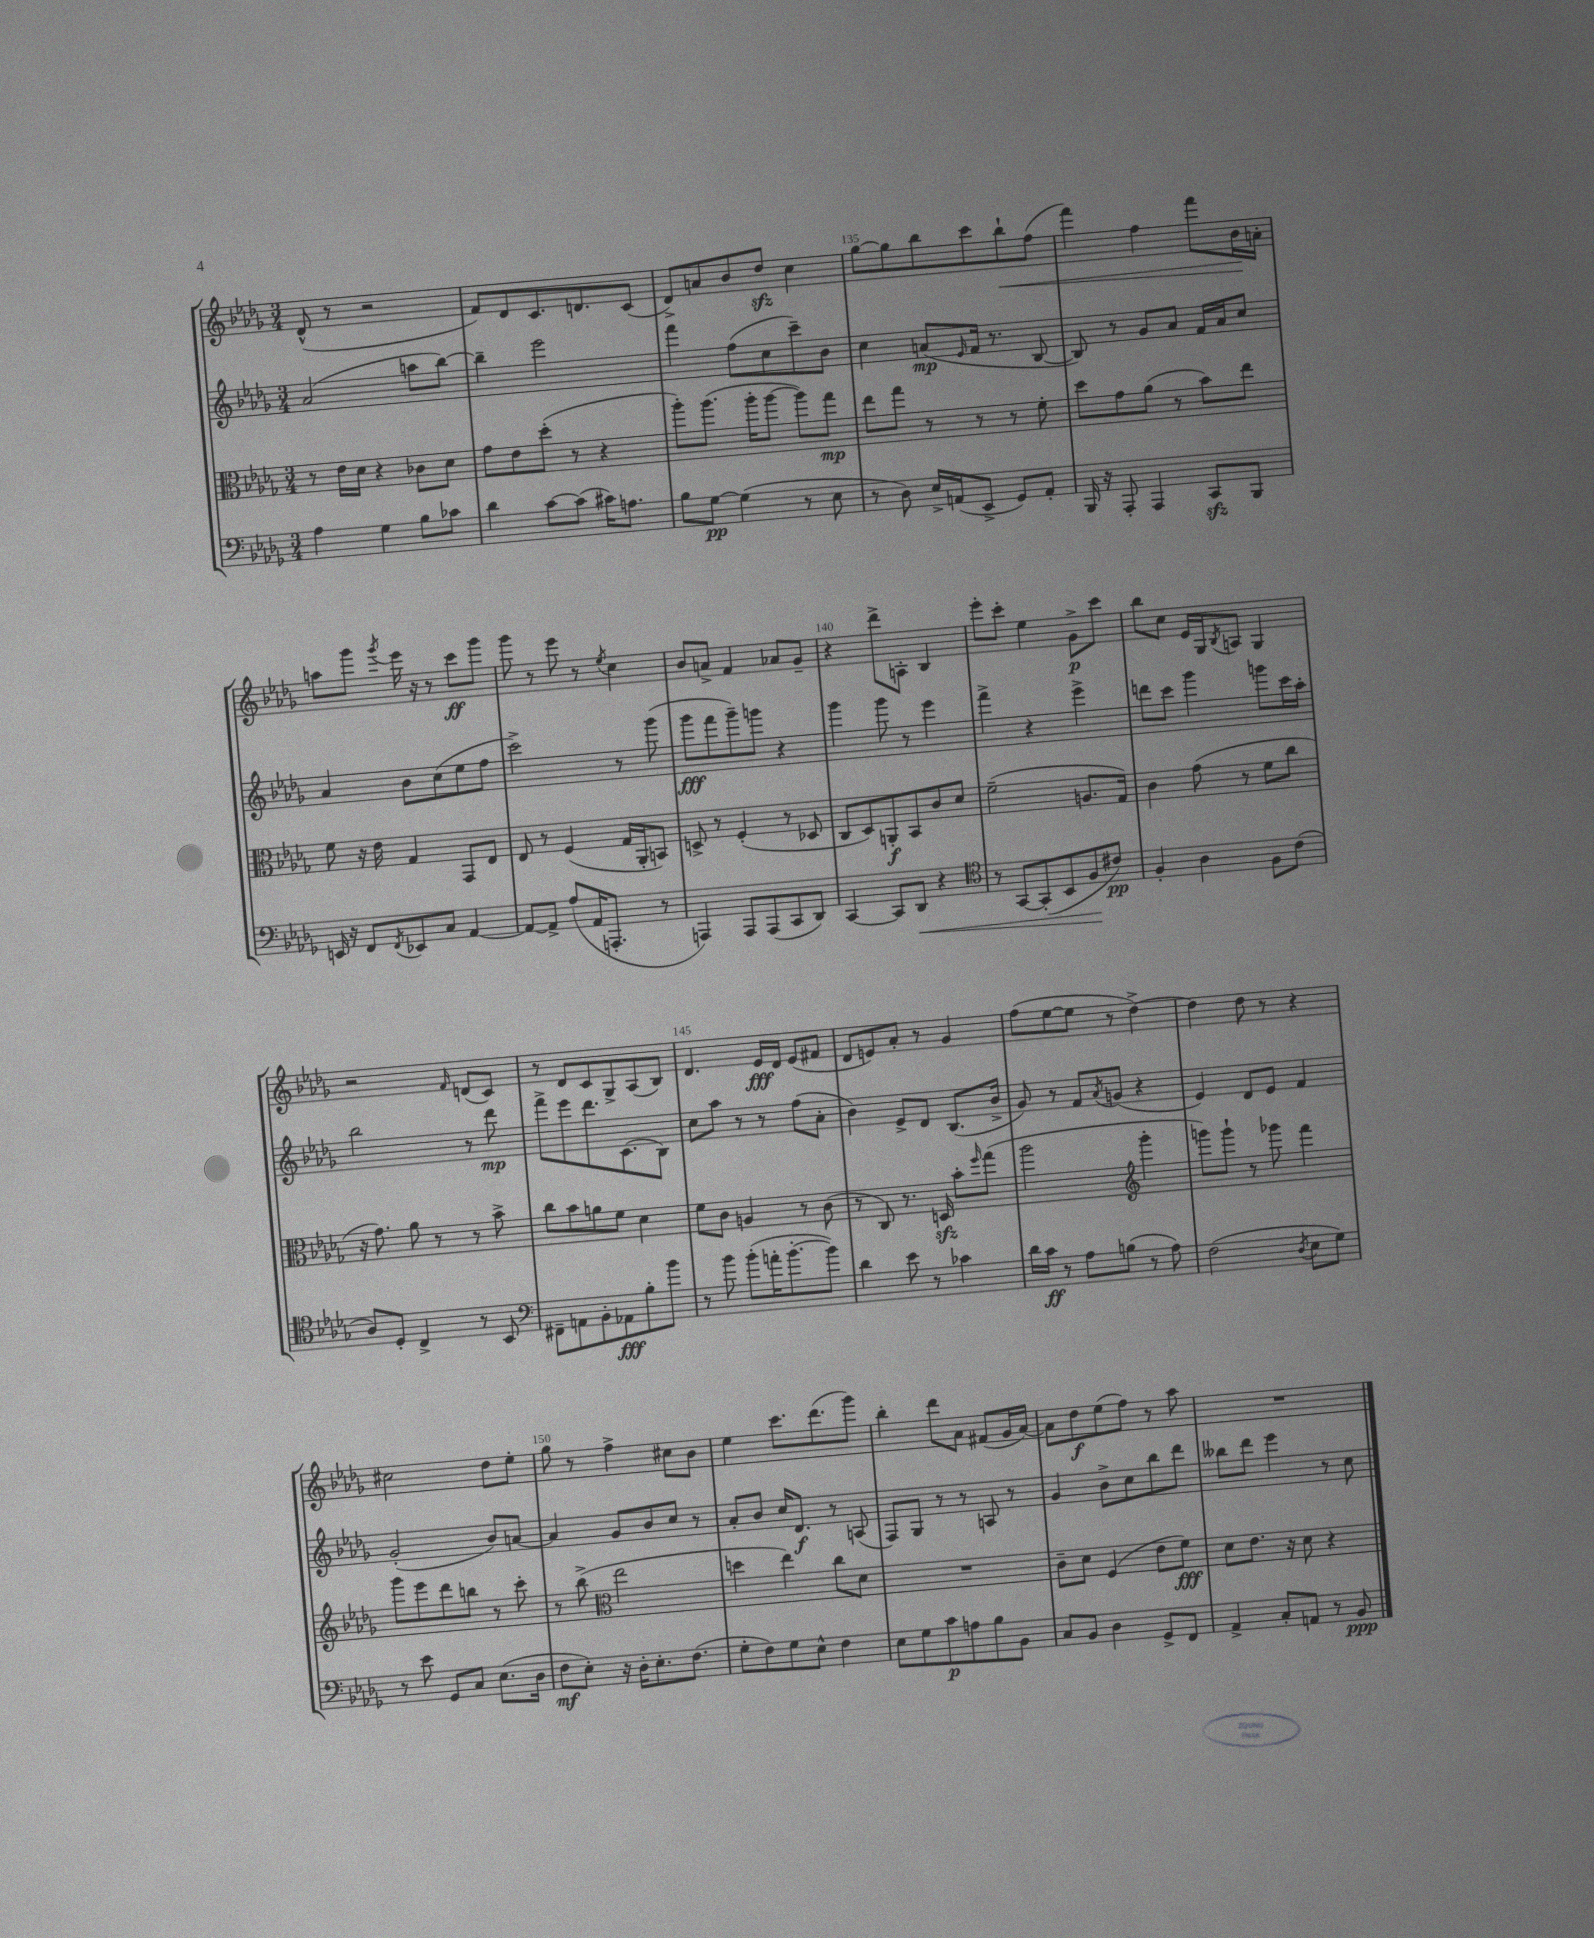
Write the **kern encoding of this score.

**kern	**dynam	**kern	**dynam	**kern	**dynam	**kern	**dynam
*part4	*part4	*part3	*part3	*part2	*part2	*part1	*part1
*staff4	*staff4	*staff3	*staff3	*staff2	*staff2	*staff1	*staff1
*clefF4	*	*clefC3	*	*clefG2	*	*clefG2	*
*k[b-e-a-d-g-]	*	*k[b-e-a-d-g-]	*	*k[b-e-a-d-g-]	*	*k[b-e-a-d-g-]	*
*M3/4	*	*M3/4	*	*M3/4	*	*M3/4	*
=132	=132	=132	=132	=132	=132	=132	=132
4A-\	.	8r	.	(2a-/	.	(8d-^^/	.
.	.	16e-\LL	.	.	.	8r	.
.	.	16d-\JJ	.	.	.	.	.
4G-\	.	4r	.	.	.	2r	.
8B-\L	.	8c-X\L	.	8aan\L	.	.	.
8c-X\J	.	8d-\J	.	[8bb-\J)	.	.	.
=133	=133	=133	=133	=133	=133	=133	=133
4d-\	.	8g-\L	.	4bb-~\]	.	8f/L)	.
.	.	8e-\	.	.	.	8d-/	.
[8c\L	.	(8dd-'\J	.	2eee-\	.	8.c/	.
(8c\J]	.	8r	.	.	.	.	.
.	.	.	.	.	.	8.dn/	.
16c#X\KL)	.	4r	.	.	.	.	.
8.An\J	.	.	.	.	.	.	.
.	.	.	.	.	.	(8c/J	.
=134	=134	=134	=134	=134	=134	=134	=134
8B-\L	.	8aa-'\L)	.	4fff\	.	8d-^/L)	.
[8G-\J	pp	(8.aa-\J	.	.	.	8an/	.
(4G-\]	.	.	.	(8ff\L	.	8b-/	.
.	.	16aa-'\KL	.	.	.	.	.
.	.	[8aa-\J	.	8cc\	.	8dd-zz/J	.
8r	.	8aa-\L])	.	8ccc~\)	.	4cc\	.
8E-\	.	8gg-\J	mp	8b-\J	.	.	.
=135	=135	=135	=135	=135	=135	=135	=135
8r	.	8ee-\L	.	4cc\	.	[8gg-\L	.
8D-\)	.	8gg-\J	.	.	.	8gg-\]	.
16E-^/LL	.	8r	.	(8an/L	mp	8bb-\	.
(16AAn/J	.	.	.	.	.	.	.
.	.	.	.	16qqe-/	.	.	.
8EE-^/J	.	8r	.	16f/Jk	.	8ccc\	.
.	.	.	.	8.r	.	.	.
!	!	!	!	!	!	!	!LO:HP:b
8GG-/L)	.	8r	.	.	.	8bb-`\	<
8AA'/J	.	8f'\	.	[8B-/	.	(8ff\J	.
=136	=136	=136	=136	=136	=136	=136	=136
16BBB-/	.	8dd-\L	.	8B-/])	.	4fff\)	.
16r	.	.	.	.	.	.	.
8AAA-'/	.	8g-\	.	8r	.	.	.
4AAA-/	.	(8a-\J	.	8g-/L	.	4ff\	.
.	.	8r	.	8a-/J	.	.	.
8CCzz/L	.	8b-\L)	.	16f/LL	.	8fff\L	.
.	.	.	.	16a-/J	.	.	.
8BBB-/J	.	8ee-\J	.	8cc/J	.	16b-\L	.
.	.	.	.	.	.	16an'\JJ	[
!!LO:LB:g=z
=137	=137	=137	=137	=137	=137	=137	=137
16EEn/	.	8f\	.	4a-/	.	8aan\L	.
16r	.	.	.	.	.	.	.
8FF/L	.	16r	.	.	.	8ggg-\J	.
.	.	16e-\	.	.	.	.	.
8qFF/	.	.	.	.	.	8qggg-/	.
8EE-X/	.	4G-/	.	8b-\L	.	16eee-\	.
.	.	.	.	.	.	16r	.
8C/J	.	.	.	(8cc\	.	8r	.
[4AA-/	.	8GG-/L	.	8ee-\	.	8ccc\L	ff
.	.	8E-/J	.	8ff\J	.	8ggg-\J	.
=138	=138	=138	=138	=138	=138	=138	=138
8AA-/L_	.	8E-/	.	2ccc^\)	.	8ggg-\	.
8AA-^/J]	.	8r	.	.	.	8r	.
(8A-/L	.	(4F/	.	.	.	8eee-\	.
16AA-/K	.	.	.	.	.	8r	.
8.AAAn'/J	.	.	.	.	.	.	.
.	.	.	.	.	.	8qee-/	.
.	.	16G-/LL	.	8r	.	4cc\	.
.	.	16AA-'/J	.	.	.	.	.
8r	.	8BBn/J)	.	(8ggg-\	.	.	.
=139	=139	=139	=139	=139	=139	=139	=139
4AAAn/)	.	8Dn^/	.	8ggg-\L	fff	8b-/L	.
.	.	8r	.	8fff\	.	8an^/J	.
8AAA/L	.	(4F'/	.	8ggg-~\)	.	4f/	.
(8AAA/	.	.	.	8gggn\J	.	.	.
8CC/	.	8r	.	4r	.	8a-X/L	.
8DD-/J)	.	8D-X/	.	.	.	8g-~/J	.
=140	=140	=140	=140	=140	=140	=140	=140
[4CC/	.	8C/L	.	4ggg-\	.	4r	.
.	.	8D-/)	.	.	.	.	.
8CC/L]	.	8AAn'/	f	8ggg-\	.	8ddd-^\L	.
!	!LO:HP:b	!	!	!	!	!	!
8DD-/J	<	8BB-/	.	8r	.	8An'\J	.
4r	.	8c/	.	4eee-\	.	4B-/	.
.	.	8d-/J	.	.	.	.	.
=141	=141	=141	=141	=141	=141	=141	=141
*clefC4	*	*	*	*	*	*	*
8r	.	(2f~\	.	4fff^\	.	8eee-'\L	.
[8GG-/L	.	.	.	.	.	8ccc'\J	.
(8GG-'/]	.	.	.	4r	.	4ee-\	.
8BB-/	.	.	.	.	.	.	.
8F/	.	8.An/L	.	4eee-^\	.	8g-^\L	p
8c#X/J)	[ pp	.	.	.	.	8ccc\J	.
.	.	16G-/Jk)	.	.	.	.	.
=142	=142	=142	=142	=142	=142	=142	=142
4F'/	.	4c\	.	8dddn\L	.	8bb-\L	.
.	.	.	.	8ccc\J	.	8cc\J	.
4A-\	.	(8g-\	.	4ggg-\	.	16e-/LL	.
.	.	.	.	.	.	16G-/J	.
.	.	.	.	.	.	8qB-/	.
.	.	8r	.	.	.	8An/J	.
8F\L	.	8f\L	.	8gggn\L	.	4G-/	.
(8c\J	.	8cc\J	.	16ccc\L	.	.	.
.	.	.	.	16aa-'\JJ	.	.	.
!!LO:LB:g=z
=143	=143	=143	=143	=143	=143	=143	=143
8A-/L)	.	16r	.	2bb-\	.	2r	.
.	.	8.g-\)	.	.	.	.	.
8D-'/J	.	.	.	.	.	.	.
4C^/	.	8a-\	.	.	.	.	.
.	.	8r	.	.	.	.	.
.	.	.	.	.	.	16qqf/	.
8r	.	8r	.	8r	.	(8dn/L	.
8BB-/	.	8b-^\	.	8ddd-\	mp	8c/J)	.
=144	=144	=144	=144	=144	=144	=144	=144
*clefF4	*	*	*	*	*	*	*
8FF#X~\L	.	8cc\L	.	8fff^\L	.	8r	.
8AAn\	.	8b-\	.	8eee-\	.	8d-/L	.
8BB-'\	.	8an\	.	8.ddd-\	.	8c/	.
8AA-X\	fff	8f\J	.	.	.	8G-^/	.
.	.	.	.	(8.c\	.	.	.
8B-'\	.	4d-\	.	.	.	(8A-/	.
8b-\J	.	.	.	8B-\J)	.	8B-/J)	.
=145	=145	=145	=145	=145	=145	=145	=145
8r	.	8f\L	.	8cc\L	.	4.d-/	.
8b-\	.	8c\J	.	8aa-\J	.	.	.
(8b-'\L	.	4An/	.	8r	.	.	.
16an'\K	.	.	.	8r	.	16e-/LL	fff
[8.b-'\	.	.	.	.	.	16d-/JJ	.
.	.	8r	.	(8ff\L	.	(8e-/L	.
8b-\J])	.	(8c\	.	8a-'\J	.	8f#X/J	.
=146	=146	=146	=146	=146	=146	=146	=146
4d-\	.	8r	.	4b-\)	.	8d-/L	.
.	.	8C/)	.	.	.	8en/)	.
8e-\	.	8.r	.	8e-^/L	.	8a-'/J	.
8r	.	.	.	8d-/J	.	8r	.
.	.	16Dnzz/	.	.	.	.	.
4c-X\	.	8b-'\L	.	(8.B-/L	.	4g-/	.
.	.	16qqff/	.	.	.	.	.
.	.	(8gg-\J	.	.	.	.	.
.	.	.	.	16b-^/Jk	.	.	.
=147	=147	=147	=147	=147	=147	=147	=147
16d-\LL	.	2aa-\	.	8g-/)	.	(8ff\L	.
16c\JJ	ff	.	.	.	.	.	.
8r	.	.	.	8r	.	[8ee-\	.
8A-\L	.	.	.	8f/L	.	8ee-\J]	.
.	.	.	.	8qa-/	.	.	.
(8Bn\J	.	.	.	(8gn/J	.	8r	.
*	*	*clefG2	*	*	*	*	*
8r	.	4ggg-'\	.	4r	.	[4dd-^\)	.
8A-\)	.	.	.	.	.	.	.
=148	=148	=148	=148	=148	=148	=148	=148
(2F\	.	8gggn\L)	.	4e-/)	.	4dd-\]	.
.	.	8ggg`\J	.	.	.	.	.
.	.	8r	.	8d-/L	.	8dd-\	.
.	.	8ggg-X\	.	8e-/J	.	8r	.
8qD-/	.	.	.	.	.	.	.
8E-\L	.	4fff\	.	4f/	.	4r	.
8G-\J)	.	.	.	.	.	.	.
!!LO:LB:g=z
=149	=149	=149	=149	=149	=149	=149	=149
8r	.	8ggg-\L	.	(2g-'/	.	2cc#X\	.
8e-\	.	8eee-\	.	.	.	.	.
8GG-/L	.	8ddd-\	.	.	.	.	.
8C/J	.	8bbn\J	.	.	.	.	.
(8.E-\L	.	8r	.	8b-/L)	.	8dd-\L	.
.	.	8ccc'\	.	[8an/J	.	8ee-'\J	.
16D-\Jk	.	.	.	.	.	.	.
=150	=150	=150	=150	=150	=150	=150	=150
8F\L	mf	8r	.	4a/]	.	8gg-\	.
8E-'\J)	.	(8bb-^\	.	.	.	8r	.
*	*	*clefC3	*	*	*	*	*
16r	.	2ee-\	.	8g-/L	.	4ff^\	.
16D-'\KL	.	.	.	.	.	.	.
8.E-'\	.	.	.	8b-/	.	.	.
.	.	.	.	8cc/J	.	8cc#X\L	.
(8.F\J	.	.	.	.	.	.	.
.	.	.	.	8r	.	8b-\J	.
=151	=151	=151	=151	=151	=151	=151	=151
8G-'\L	.	4ddn\	.	8a-'/L	.	4ee-\	.
8F\)	.	.	.	8b-/J	.	.	.
8G-\	.	4ee-\)	.	16cc/KL	.	8.ccc\L	.
.	.	.	.	8.d-/J	f	.	.
8E-^^\J	.	.	.	.	.	.	.
.	.	.	.	.	.	(8.ddd-\	.
4F\	.	8cc\L	.	8r	.	.	.
.	.	8d-\J	.	(8An/	.	8ggg-\J)	.
=152	=152	=152	=152	=152	=152	=152	=152
8E-\L	.	2.r	.	8F/L)	.	4bb-'\	.
8G-\	.	.	.	8G-/J	.	.	.
8c\	p	.	.	8r	.	8ddd-\L	.
8An\	.	.	.	8r	.	8a-\J	.
8B-\	.	.	.	8An/	.	(8f#X/L	.
8BB-\J	.	.	.	8r	.	16g-/L	.
.	.	.	.	.	.	[16a-/JJ)	.
=153	=153	=153	=153	=153	=153	=153	=153
8C/L	.	8c~\L	.	4g-/	.	8a-\L]	.
8BB-/J	.	8d-\J	.	.	.	8dd-\	f
4D-\	.	(4F/	.	8b-^\L	.	(8ee-\	.
.	.	.	.	8cc\	.	8ff\J)	.
8GG-^/L	.	8e-\L	.	8bb-\	.	8r	.
8FF/J	.	8f\J)	fff	8ddd-\J	.	8aa-\	.
=154	=154	=154	=154	=154	=154	=154	=154
4AA-^/	.	8d-\L	.	8bb--X\L	.	2.r	.
.	.	8.e-\J	.	8ddd-\J	.	.	.
8C'/L	.	.	.	4eee-\	.	.	.
.	.	16r	.	.	.	.	.
8AAn/J	.	8d-\	.	.	.	.	.
8r	.	4r	.	8r	.	.	.
8BB-/	ppp	.	.	8cc\	.	.	.
==	==	==	==	==	==	==	==
*-	*-	*-	*-	*-	*-	*-	*-
